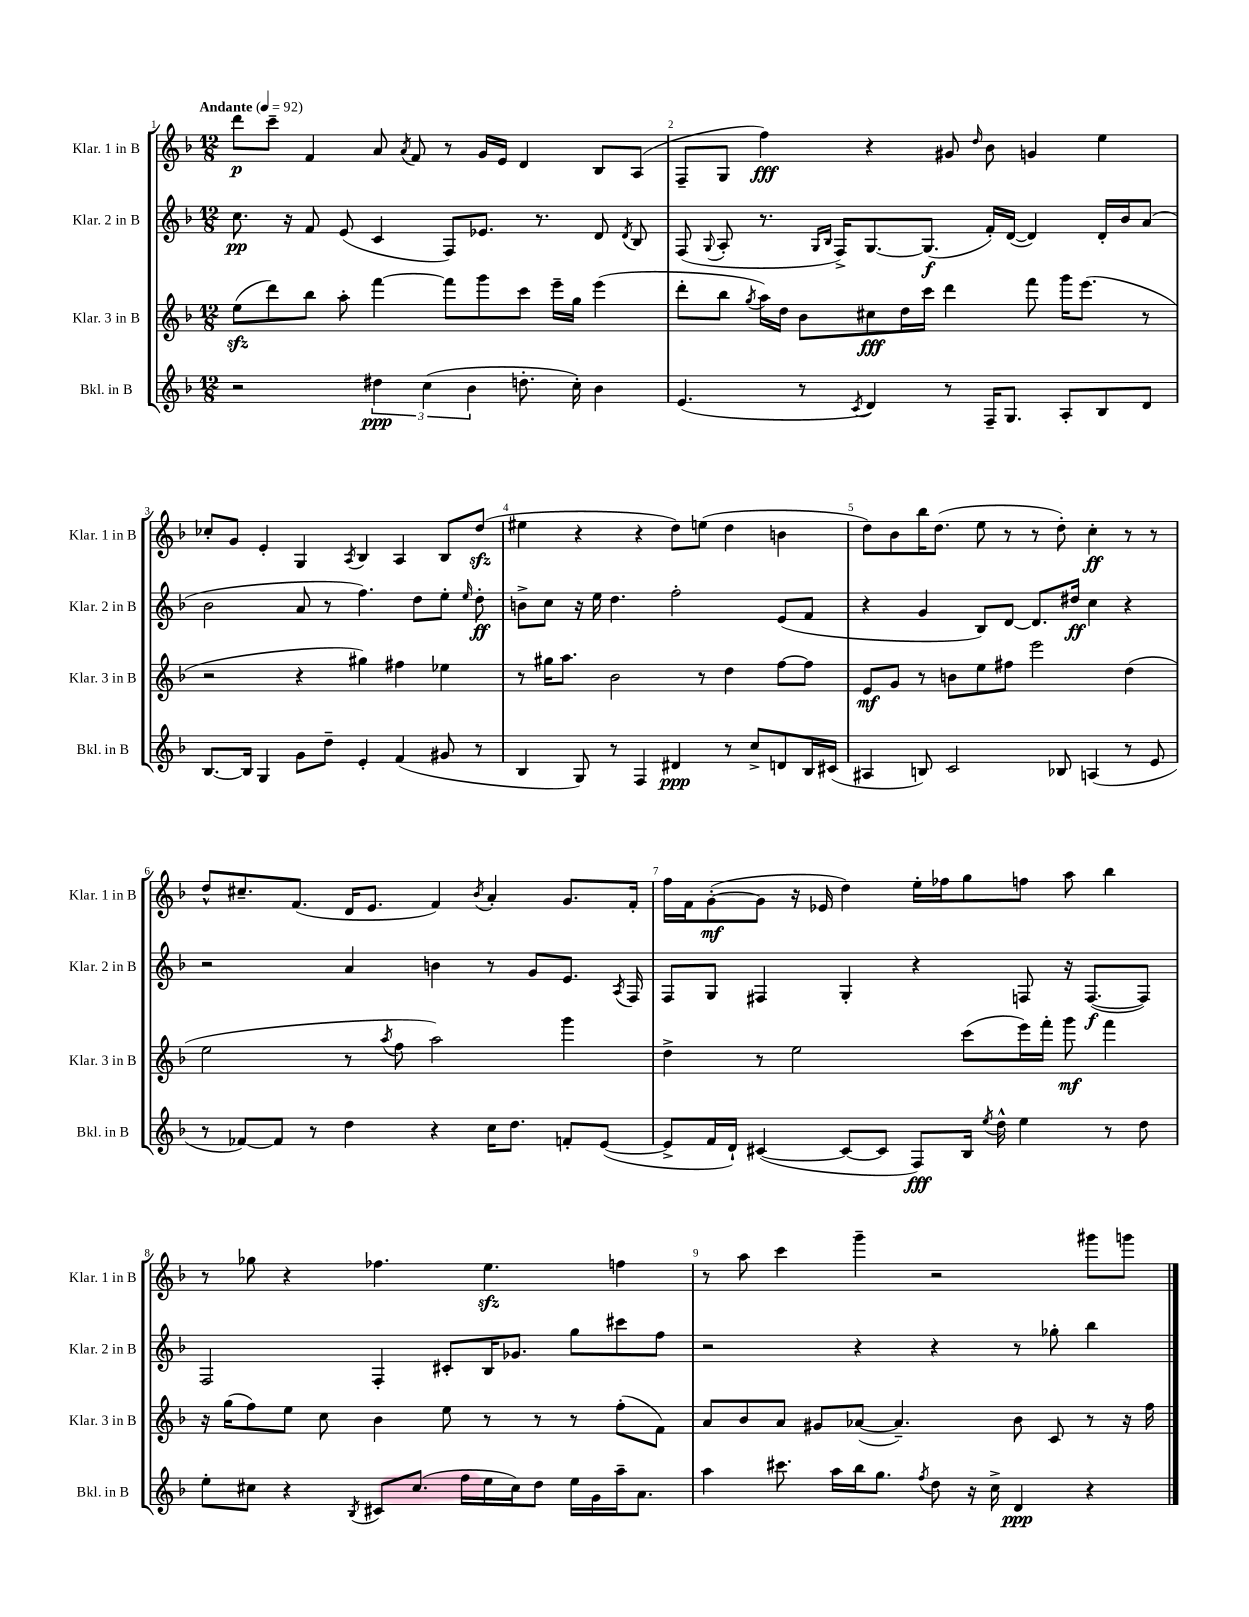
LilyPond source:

<<
\new StaffGroup <<
\new Staff = "s0" \with { instrumentName = "Klar. 1 in B" shortInstrumentName = "Klar. 1 in B" } {
    \clef treble \key f \major \numericTimeSignature \time 12/8 \tempo "Andante" 4 = 92
    \autoBeamOff d'''8[\p c'''8]-- f'4 a'8 \acciaccatura { a'8 } f'8 r8 g'16[ e'16] d'4 bes8[ a8]( |
    f8[-- g8] f''4\fff) r4 gis'8 \grace { d''16 } bes'8 g'4 e''4 |
    ces''8[-. g'8] e'4-. g4 \acciaccatura { a8 } bes4 a4 bes8[ d''8]\sfz( |
    eis''4 r4 r4 d''8[) e''8]( d''4 b'4 |
    d''8[) bes'8 bes''16 d''8.]( e''8 r8 r8 d''8-.) c''4-.\ff r8 r8 |
    d''8[-^ cis''8.-- f'8.]( d'16[ e'8.] f'4) \acciaccatura { bes'8 } a'4-. g'8.[ f'16]-. |
    f''16[ f'16 g'8~-.\mf( g'8] r16 ees'16 d''4) e''16[-. fes''16 g''8 f''8] a''8 bes''4 |
    r8 ges''8 r4 fes''4. e''4.\sfz f''4 |
    r8 a''8 c'''4 g'''4-- r2 gis'''8[ g'''8] \bar "|." |
}
\new Staff = "s1" \with { instrumentName = "Klar. 2 in B" shortInstrumentName = "Klar. 2 in B" } {
    \clef treble \key f \major \numericTimeSignature \time 12/8
    \autoBeamOff c''8.\pp r16 f'8 e'8( c'4 f8[) ees'8.] r8. d'8 \acciaccatura { d'8 } bes8 |
    f8( \appoggiatura { g8 } a8-. r8. \grace { g16[ bes16] } f16[->) g8.~ g8.]\f( f'16[-.) d'16]~( d'4) d'16[-. bes'16 a'8]( |
    bes'2 a'8 r8 f''4.) d''8[ e''8]-. \grace { e''16 } d''8-.\ff |
    b'8[-> c''8] r16 e''16 d''4. f''2-. e'8[( f'8] |
    r4 g'4 bes8[) d'8]~ d'8.[ dis''16]\ff c''4 r4 |
    r2 a'4 b'4 r8 g'8[ e'8.] \acciaccatura { a8 } f16 |
    f8[ g8] fis4 g4-. r4 f8 r16 f8.[~\f( f8]) |
    f2 f4-. cis'8[-. bes16 ges'8.] g''8[ cis'''8 f''8] |
    r2 r4 r4 r8 ges''8-. bes''4 \bar "|." |
}
\new Staff = "s2" \with { instrumentName = "Klar. 3 in B" shortInstrumentName = "Klar. 3 in B" } {
    \clef treble \key f \major \numericTimeSignature \time 12/8
    \autoBeamOff e''8[\sfz( d'''8) bes''8] a''8-. f'''4~ f'''8[ g'''8 c'''8] e'''16[-- g''16] e'''4( |
    d'''8[-. bes''8] \acciaccatura { g''8 } a''16[) d''16] bes'8[ cis''8\fff d''16 c'''16] d'''4 f'''8 g'''16[ e'''8.]( r8 |
    r2 r4 gis''4) fis''4 ees''4 |
    r8 gis''16[ a''8.] bes'2 r8 d''4 f''8[~ f''8] |
    e'8[\mf g'8] r8 b'8[ e''8 fis''8] e'''2 d''4( |
    e''2 r8 \acciaccatura { a''8 } f''8 a''2) g'''4 |
    d''4-> r8 e''2 c'''8[( e'''16) f'''16]-. g'''8\mf f'''4 |
    r16 g''16[( f''8) e''8] c''8 bes'4 e''8 r8 r8 r8 f''8[-.( f'8]) |
    a'8[ bes'8 a'8] gis'8[ aes'8]~( aes'4.--) bes'8 c'8 r8 r16 f''16 \bar "|." |
}
\new Staff = "s3" \with { instrumentName = "Bkl. in B" shortInstrumentName = "Bkl. in B" } {
    \clef treble \key f \major \numericTimeSignature \time 12/8
    \autoBeamOff r2 \tuplet 3/2 { dis''4\ppp c''4( bes'4 } d''8.-. c''16-.) bes'4 |
    e'4.( r8 \acciaccatura { c'8 } d'4) r8 f16[-- g8.] a8[-. bes8 d'8] |
    bes8.[~ bes16] g4 g'8[ d''8]-- e'4-. f'4( gis'8 r8 |
    bes4 g8) r8 f4 dis'4\ppp r8 c''8[-> d'8 bes16 cis'16]( |
    ais4 b8) c'2 bes8 a4( r8 e'8 |
    r8 fes'8[~) fes'8] r8 d''4 r4 c''16[ d''8.] f'8[-. e'8]~( |
    e'8[-> f'16 d'16]-!) cis'4~( cis'8[~ cis'8] f8[\fff) bes16] \acciaccatura { e''8 } d''16-^ e''4 r8 d''8 |
    e''8[-. cis''8] r4 \acciaccatura { bes8 } cis'8[ cis''8.]( f''16[ e''16 cis''16) d''8] e''16[ g'16 a''16-- a'8.] |
    a''4 cis'''8. a''16[ bes''16 g''8.] \acciaccatura { f''8 } d''8 r16 c''16-> d'4\ppp r4 \bar "|." |
}
>>
>>
\layout { \context { \Score \override BarNumber.break-visibility = ##(#f #t #t) barNumberVisibility = #all-bar-numbers-visible } }
